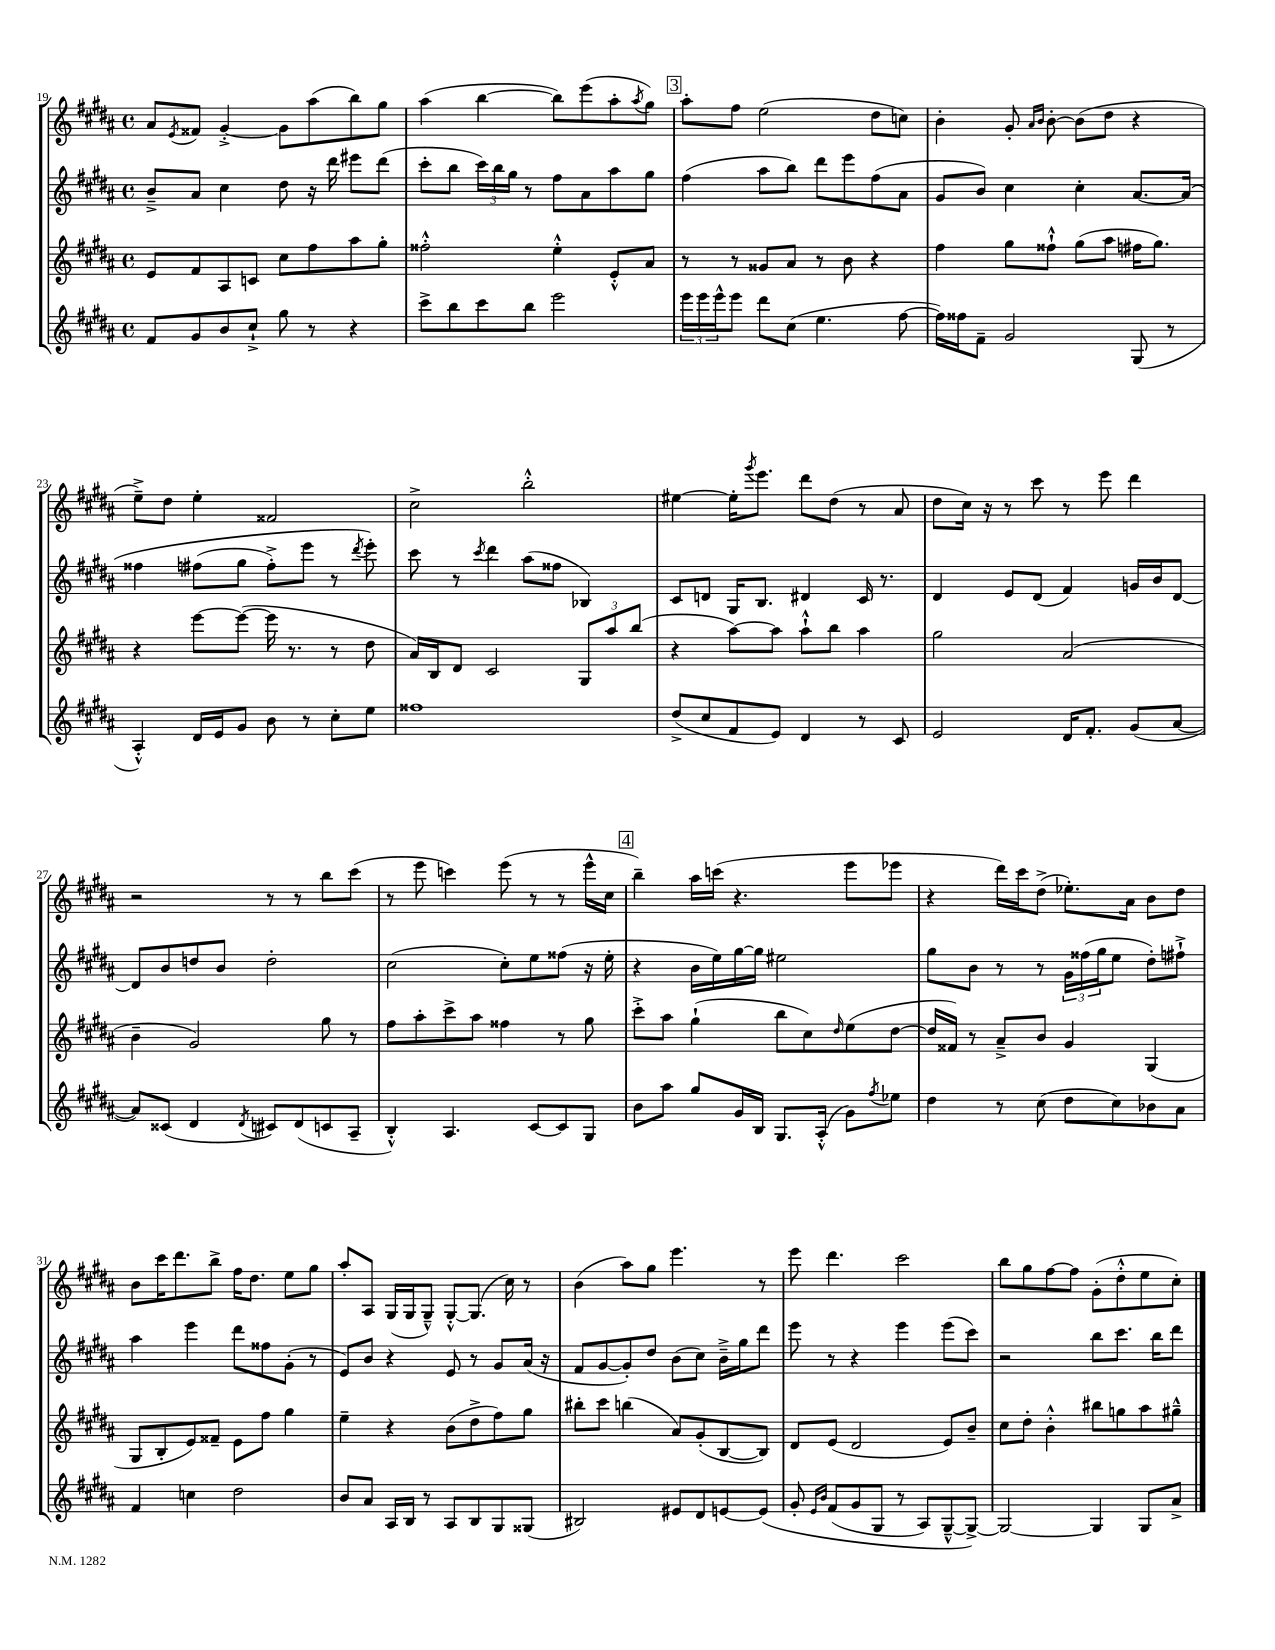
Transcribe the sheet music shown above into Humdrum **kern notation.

**kern	**kern	**kern	**kern
*staff4	*staff3	*staff2	*staff1
*clefG2	*clefG2	*clefG2	*clefG2
*k[f#c#g#d#a#]	*k[f#c#g#d#a#]	*k[f#c#g#d#a#]	*k[f#c#g#d#a#]
*M4/4	*M4/4	*M4/4	*M4/4
*met(c)	*met(c)	*met(c)	*met(c)
8f#	8e	8b~^	8a#
.	.	.	8qe
8g#	8f#	8a#	8f##
8b	8A#	4cc#	[4g#'^
8cc#`^	8c	.	.
8gg#	8cc#	8dd#	8g#]
8r	8ff#	16r	(8aa#
.	.	16ddd#	.
4r	8aa#	8eee#	8bb)
.	8gg#'	(8ddd#	8gg#
=	=	=	=
8ccc#^	2ff##'^^	8ccc#'	(4aa#
8bb	.	8bb	.
8ccc#	.	24ccc#)	[4bb
.	.	24bb	.
.	.	24gg#	.
8bb	.	8r	.
2eee	4ee'^^	8ff#	8bb])
.	.	8a#	(8eee
.	8e'^^	8aa#	8aa#'
.	.	.	8qaa#
.	8a#	8gg#	8gg#)
=	=	=	=
24eee	8r	(4ff#	8aa#'
24eee	.	.	.
24eee^^	.	.	.
8eee	8r	.	8ff#
8ddd#	8g##	8aa#	(2ee
(8cc#	8a#	8bb)	.
4.ee	8r	8ddd#	.
.	8b	8eee	.
.	4r	(8ff#	8dd#
[8ff#	.	8a#	8cc)
=	=	=	=
16ff#])	4ff#	8g#	4b'
16ff##	.	.	.
8f#~	.	8b)	.
2g#	8gg#	4cc#	8g#'
.	.	.	16qqa#
.	.	.	16qqb
.	8ff##`^^	.	[8b'
.	(8gg#	4cc#'	(8b]
.	8aa#	.	8dd#
(8G#	16ff#	[8.a#	4r
.	8.gg#)	.	.
8r	.	.	.
.	.	&(16a#]	.
=	=	=	=
4A#'^^)	4r	4ff##	8ee~^)
.	.	.	8dd#
16d#	[8eee	(8ff#	4ee'
16e	.	.	.
8g#	(8eee_	8gg#	.
8b	16eee]	8ff#'^)	2f##
.	8.r	.	.
8r	.	8eee	.
8cc#'	8r	8r	.
.	.	8qddd#	.
8ee	8dd#	8eee'&)	.
=	=	=	=
1ff##	16a#)	8ccc#	2cc#^
.	16B	.	.
.	8d#	8r	.
.	.	8qccc#	.
.	2c#	4ddd#	.
.	.	(8aa#	2bb'^^
.	.	8ff##	.
.	12G#	4B-)	.
.	12aa#	.	.
.	(12bb	.	.
=	=	=	=
(8dd#^	4r	8c#	[4ee#
8cc#	.	8d	.
8f#	[8aa#)	16G#	16ee#']
.	.	.	8qggg#
.	.	8.B	8.eee
8e)	8aa#]	.	.
4d#	8aa#`^^	4d#	8ddd#
.	8bb	.	(8dd#
8r	4aa#	16c#	8r
.	.	8.r	.
8c#	.	.	8a#
=	=	=	=
2e	2gg#	4d#	8dd#
.	.	.	16cc#)
.	.	.	16r
.	.	8e	8r
.	.	(8d#	8ccc#
16d#	(2a#	4f#)	8r
8.f#'	.	.	.
.	.	.	8eee
(8g#	.	16g	4ddd#
.	.	16b	.
[8a#	.	[8d#	.
=	=	=	=
8a#])	4b~	8d#]	2r
(8c##	.	8b	.
4d#	2g#)	8dd	.
.	.	8b	.
8qd#	.	.	.
8c#)	.	2dd'	8r
(8d#	.	.	8r
8c	8gg#	.	8bb
8A#~	8r	.	(8ccc#
=	=	=	=
4B'^^)	8ff#	(2cc#	8r
.	8aa#'	.	8eee
4.A#	8ccc#^	.	4ccc)
.	8aa#	.	.
.	4ff##	8cc#')	(8eee
[8c#	.	8ee	8r
8c#]	8r	(8ff##	8r
8G#	8gg#	16r	16eee^^
.	.	16ee'	16cc#
=	=	=	=
8b	8ccc#'^	4r	4bb~)
8aa#	8aa#	.	.
8gg#	(4gg#`	16b	16aa#
.	.	16ee)	(16ccc
16g#	.	[16gg#	4.r
16B	.	16gg#]	.
8.G#	8bb	2ee#	.
.	8cc#)	.	.
(16A#'^^	.	.	.
.	16qqdd#	.	.
8g#)	(8ee	.	8eee
8qff#	.	.	.
8ee-	[8dd#	.	8eee-
=	=	=	=
4dd#	16dd#]	8gg#	4r
.	16f##)	.	.
.	8r	8b	.
8r	8a#~^	8r	16ddd#)
.	.	.	16ccc#
(8cc#	8b	8r	(8dd#^
8dd#	4g#	24g#	8.ee-')
.	.	(24ff##	.
.	.	24gg#	.
8cc#)	.	8ee	.
.	.	.	16a#
8b-	(4G#	8dd#')	8b
8a#	.	8ff#`^	8dd#
=	=	=	=
4f#	8G#	4aa#	8b
.	8B'	.	16ccc#
.	.	.	8.ddd#
4cc	8e)	4eee	.
.	8f##~	.	8bb^
2dd#	8e	8ddd#	16ff#
.	.	.	8.dd#
.	8ff#	8ff##	.
.	4gg#	(8g#'	8ee
.	.	8r	8gg#
=	=	=	=
8b	4ee~	8e)	8aa#'
8a#	.	8b	8A#
16A#	4r	4r	(16G#
16B	.	.	16G#
8r	.	.	8G#~^^)
8A#	(8b	8e	[8G#'^^
8B	8dd#^	8r	(8.G#]
8G#	8ff#)	8g#	.
.	.	.	16cc#)
(8G##	8gg#	(16a#	8r
.	.	16r	.
=	=	=	=
2B#)	8bb#'	8f#	(4b
.	8ccc#	[8g#	.
.	(4bb	8g#'])	8aa#)
.	.	8dd#	8gg#
8e#	8a#)	(8b	4.eee
8d#	(8g#'	8cc#)	.
[8e	[8B	16b~^	.
.	.	16gg#	.
&(8e]	8B])	8ddd#	8r
=	=	=	=
8g#'	8d#	8eee	8eee
16qqe	.	.	.
16qqb	.	.	.
(8f#	(8e	8r	4.ddd#
8g#	2d#	4r	.
8G#	.	.	.
8r	.	4eee	2ccc#
8A#)	.	.	.
[8G#~^^	8e)	(8eee	.
8G#^_&)	8b~	8ccc#)	.
=	=	=	=
2G#_	8cc#	2r	8bb
.	8dd#'	.	8gg#
.	4b'^^	.	[8ff#
.	.	.	8ff#]
4G#]	8bb#	8bb	(8g#'
.	8gg	8.ccc#	8dd#'^^
8G#	8aa#	.	8ee
.	.	16bb	.
8a#^	8gg#~^^	8ddd#	8cc#')
==	==	==	==
*-	*-	*-	*-
